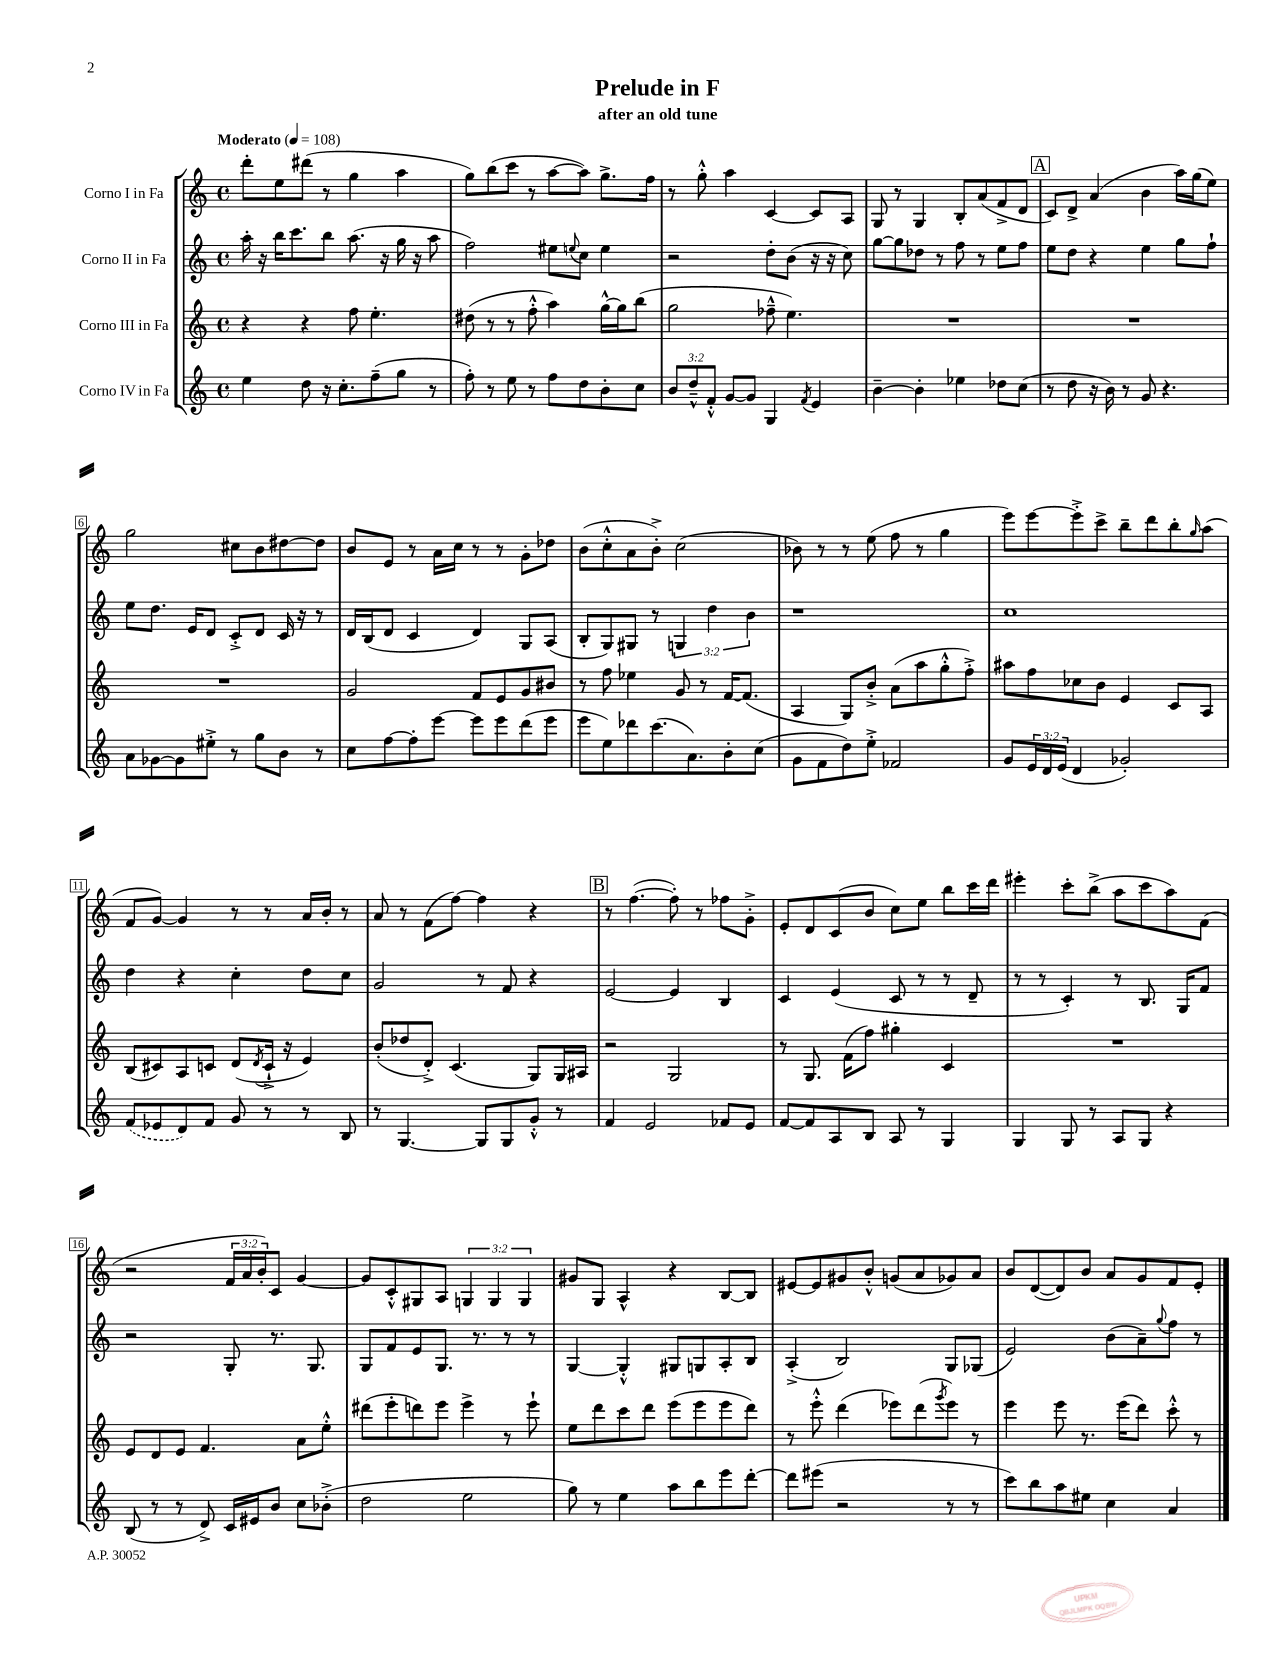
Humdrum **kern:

**kern	**kern	**kern	**kern
*part4	*part3	*part2	*part1
*staff4	*staff3	*staff2	*staff1
*I"Corno IV in Fa	*I"Corno III in Fa	*I"Corno II in Fa	*I"Corno I in Fa
*clefG2	*clefG2	*clefG2	*clefG2
*k[]	*k[]	*k[]	*k[]
*M4/4	*M4/4	*M4/4	*M4/4
*met(c)	*met(c)	*met(c)	*met(c)
*MM108	*MM108	*MM108	*MM108
=1	=1	=1	=1
!	!	!	!LO:TX:a:B:t=Moderato
4ee\	4r	16aa'\	8ddd'\L
.	.	16r	.
.	.	16bb\KL	8ee\
.	.	8.ccc\	.
8dd\	4r	.	(8ddd#X\J
16r	.	8bb\J	8r
8.cc'\L	.	.	.
.	8ff\	(8.aa\	4gg\
(8ff~\	4.ee'\	.	.
.	.	16r	.
8gg\J	.	16gg\	4aa\
.	.	16r	.
8r	.	8aa\	.
=2	=2	=2	=2
8ff'\)	(8dd#X\	2ff\)	8gg\L)
8r	8r	.	(8bb\
8ee\	8r	.	8ccc\J
8r	8ff'^^\	.	8r
8ff\L	4aa\)	8ee#X\L	[8aa\L
.	.	8qqeen/	.
8dd\	.	8cc\J	8aa\J])
8b'\	[16gg^^\LL	4ee\	8.gg^\L
.	16gg\J]	.	.
8cc\J	(8bb\J	.	.
.	.	.	16ff\Jk
=3	=3	=3	=3
12b/L	2gg\	2r	8r
12dd~^^/	.	.	.
.	.	.	8gg'^^\
12f'^^/J	.	.	.
[8g/L	.	.	4aa\
8g/J]	.	.	.
4G/	8ff-X~^^\	8dd'\L	[4c/
.	4.ee\)	(8b\J	.
8qf/	.	.	.
4e/	.	16r	8c/L]
.	.	16r	.
.	.	8cc\)	8A/J
=4	=4	=4	=4
[4b~\	1r	[8gg\L	8G/
.	.	8gg\]	8r
4b'\]	.	8dd-X\J	4G/
.	.	8r	.
4ee-X\	.	8ff\	8B'/L
.	.	8r	(8a/
8dd-X\L	.	8ee\L	8f^/
(8cc\J	.	8ff\J	8d/J
!!LO:REH:place=s1:t=A
=5	=5	=5	=5
8r	1r	8ee\L	8c/L)
8dd\	.	8dd\J	8d^/J
16r	.	4r	(4a/
16b\)	.	.	.
8r	.	.	.
8g/	.	4ee\	4b\
4.r	.	.	.
.	.	8gg\L	16aa\LL)
.	.	.	(16gg\J
.	.	8ff`\J	8ee\J)
!!LO:LB:g=z
=6	=6	=6	=6
8a\L	1r	8ee\L	2gg\
[8g-X\	.	8.dd\J	.
8g-\]	.	.	.
.	.	16e/KL	.
8ee#X'^\J	.	8d/J	.
8r	.	8c'^/L	8cc#X\L
8gg\L	.	8d/J	8b\
8b\J	.	16c/	[8dd#X\
.	.	16r	.
8r	.	8r	8dd#\J]
=7	=7	=7	=7
8cc\L	2g/	16d/LL	8b/L
.	.	(16B/J	.
[8ff\	.	8d/J	8e/J
8ff'\]	.	4c/	8r
[8eee\J	.	.	16a\LL
.	.	.	16cc\JJ
8eee\L]	8f/L	4d/)	8r
8eee\	8e/	.	8r
(8ddd\	8g/	8G/L	8g'\L
8eee\J	8b#X/J	(8A/J	8dd-X\J
=8	=8	=8	=8
8eee\L	8r	8B'/L	(8b\L
8ee\)	8ff\	8G/)	8cc'^^\
8ddd-X\	4ee-X\	8G#X/J	8a\
(8.ccc\	.	8r	8b'^\J)
.	8g/	6Gn/	(2cc\
8.a\)	.	.	.
.	8r	.	.
.	.	6dd\	.
8b'\	[16f/KL	.	.
.	(8.f/J]	.	.
.	.	6b\	.
(8cc\J	.	.	.
=9	=9	=9	=9
8g\L	4A/	1r	8b-X\)
8f\	.	.	8r
8dd\)	8G/L)	.	8r
8ee'^\J	8b'^/J	.	(8ee\
2f-X/	(8a\L	.	8ff\
.	8aa\	.	8r
.	8gg'^^\	.	4gg\
.	8ff'^\J)	.	.
=10	=10	=10	=10
8g/L	8aa#X\L	1cc	8eee\L)
24e/L	8ff\	.	[8eee\
24d/	.	.	.
(24e/JJ	.	.	.
4d/	8cc-X\	.	8eee'^\]
.	8b\J	.	8ccc^\J
2g-X'/)	4e/	.	8bb~\L
.	.	.	8ddd\
.	8c/L	.	8bb'\
.	.	.	16qqgg/
.	8A/J	.	(8aa\J
!!LO:LB:g=z
=11	=11	=11	=11
(8f/L	(8B/L	4dd\	8f/L
8e-X/	8c#X/)	.	[8g/J)
8d/)	8A/	4r	4g/]
8f/J	8cn/J	.	.
8g/	(8d/L	4cc'\	8r
.	8qd/	.	.
8r	16c`^/Jk	.	8r
.	16r	.	.
8r	4e/)	8dd\L	16a/LL
.	.	.	16b'/JJ
8B/	.	8cc\J	8r
=12	=12	=12	=12
8r	(8b'/L	2g/	8a/
[4.G/	8dd-X/	.	8r
.	8d'^/J)	.	(8f\L
.	(4.c/	.	[8ff\J)
8G/L]	.	8r	4ff\]
8G/	.	8f/	.
8g'^^/J	8G/L)	4r	4r
8r	16G/L	.	.
.	16A#X/JJ	.	.
!!LO:REH:place=s1:t=B
=13	=13	=13	=13
4f/	2r	[2e/	8r
.	.	.	([4.ff\
2e/	.	.	.
.	2G/	4e/]	8ff'\])
.	.	.	8r
8f-X/L	.	4B/	8ff-X\L
8e/J	.	.	8g'^\J
=14	=14	=14	=14
[8f/L	8r	4c/	8e'/L
8f/]	8.G/	.	8d/
8A/	.	(4e/	(8c/
.	(16f\KL	.	.
8B/J	8ff\J)	.	8b/J
8A/	4gg#X'\	8c/	8cc\L)
8r	.	8r	8ee\J
4G/	4c/	8r	8bb\L
.	.	8d~/	16ccc\L
.	.	.	16ddd\JJ
=15	=15	=15	=15
4G/	1r	8r	4eee#X'\
.	.	8r	.
8G/	.	4c'/)	8ccc'\L
8r	.	.	(8bb^\J
8A/L	.	8r	8aa\L
8G/J	.	8.B/	8ccc\
4r	.	.	8aa\)
.	.	16G/KL	.
.	.	8f/J	(8f\J
!!LO:LB:g=z
=16	=16	=16	=16
(8B/	8e/L	2r	2r
8r	8d/	.	.
8r	8e/J	.	.
8d^/)	4.f/	.	.
16c/LL	.	8G'/	24f/LL
.	.	.	24a/
16e#X/J	.	.	.
.	.	.	24b'/J)
8b/J	.	8.r	8c/J
8cc\L	8a\L	.	[4g/
.	.	8.G/	.
(8b-X'^\J	8ee'^^\J	.	.
=17	=17	=17	=17
2dd\	(8ddd#X\L	8G/L	8g/L]
.	8eee'\	8f/	8c'^^/
.	8dddn\)	8e/	8G#X/
.	8eee\J	8.G/J	8A/J
2ee\	4eee^\	.	6Gn/
.	.	8.r	.
.	.	.	6G/
.	8r	8r	.
.	.	.	6G/
.	8eee`\	8r	.
=18	=18	=18	=18
8gg\)	8ee\L	[4G/	8g#X/L
8r	8ddd\	.	8G/J
4ee\	8ccc\	4G'^^/]	4A^^/
.	8ddd\J	.	.
8aa\L	(8eee\L	8G#X/L	4r
8bb\	8eee\	8Gn/	.
8eee\	8eee\	8A'/	[8B/L
[8ddd'\J	8ddd\J)	8B/J	8B/J]
=19	=19	=19	=19
8ddd\L]	8r	(4A'^/	[8e#X/L
(8eee#X\J	8eee'^^\	.	8e#/]
2r	(4ddd\	2B/)	8g#X/
.	.	.	8b'^^/J
.	8eee-X\L)	.	(8gn/L
.	(8ddd\	.	8a/
.	8qggg/	.	.
8r	8eee-\J)	8G/L	8g-X/)
8r	8r	(8G-X/J	8a/J
=20	=20	=20	=20
8ccc\L)	4eee\	2e/)	8b/L
8bb\	.	.	([8d/
8aa\	8eee\	.	8d/])
8ee#X\J	8.r	.	8b/J
4cc\	.	(8b\L	8a/L
.	(16eee\KL	.	.
.	8ddd\J)	8a~\)	8g/
.	.	8qqgg/	.
4a/	8ccc'^^\	8ff\J	8f/
.	8r	8r	8e'/J
==	==	==	==
*-	*-	*-	*-
